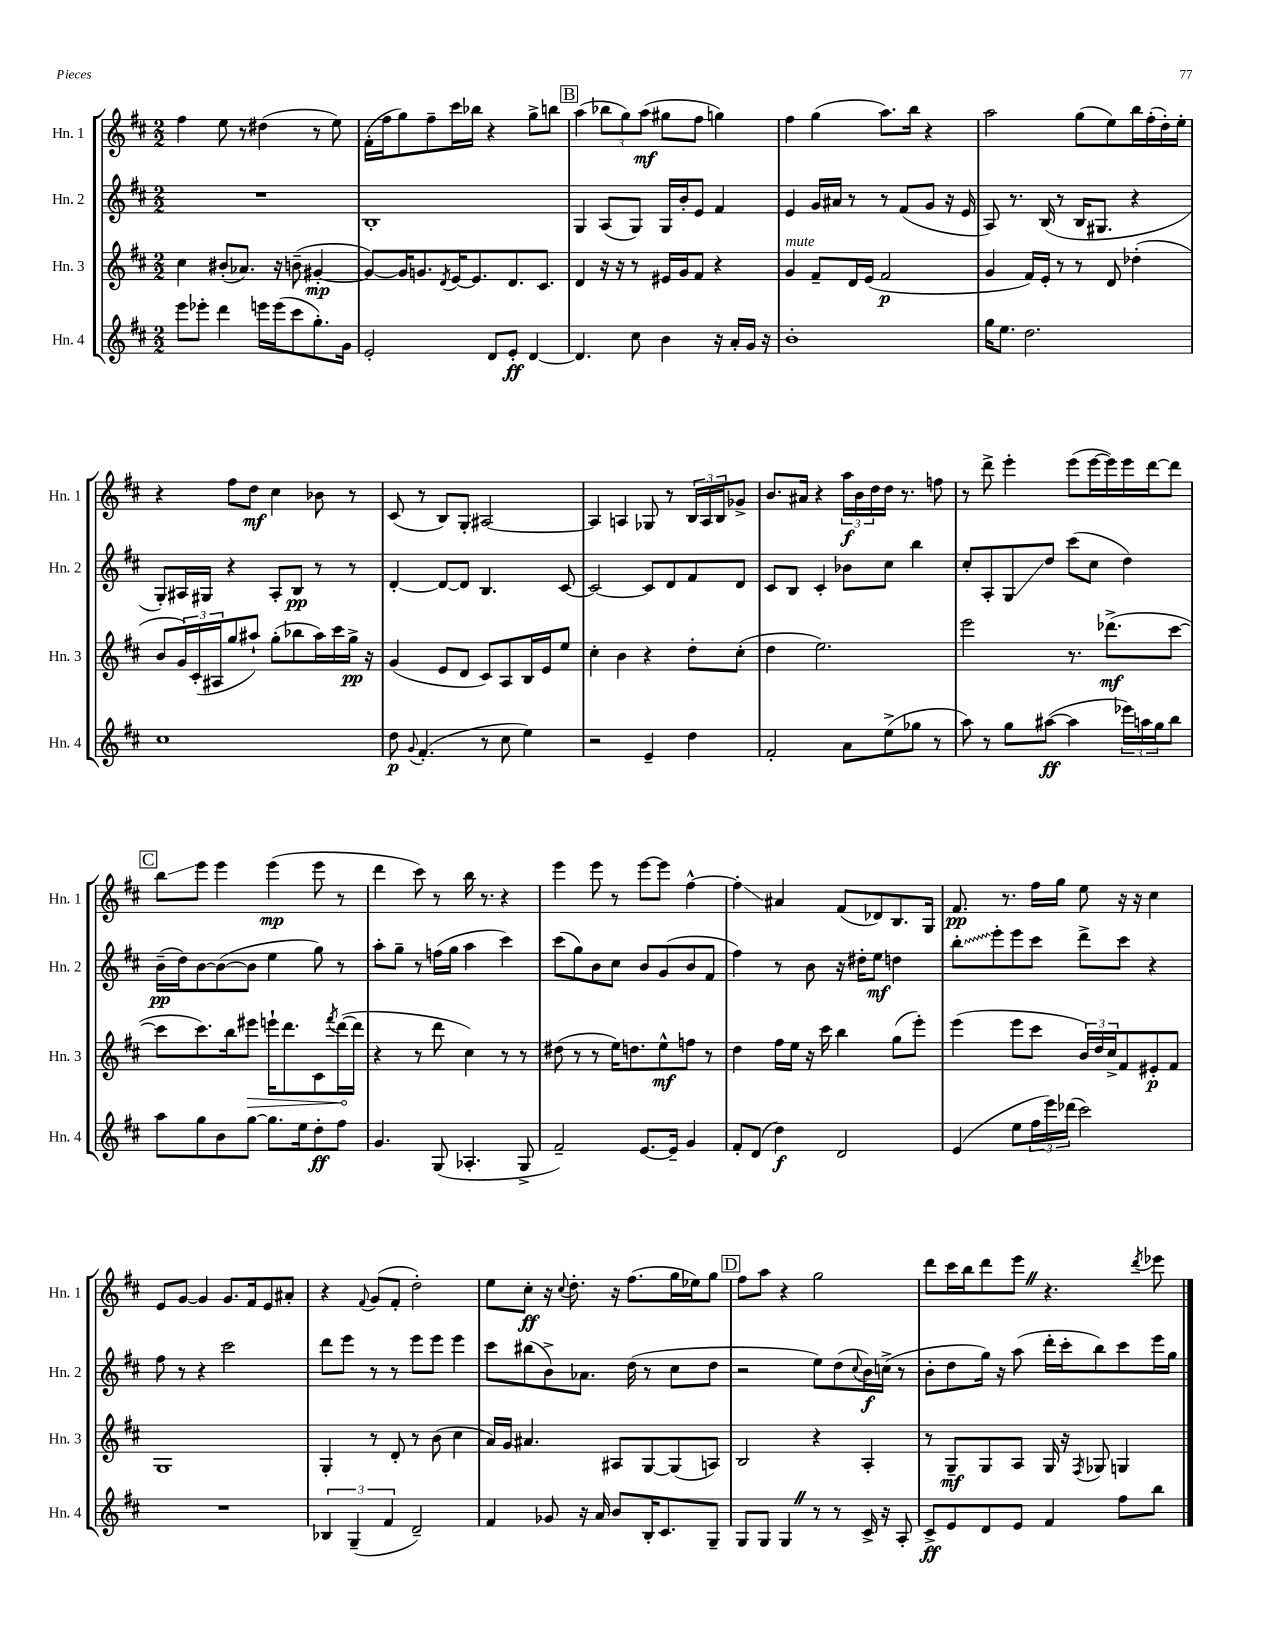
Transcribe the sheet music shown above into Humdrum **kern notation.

**kern	**kern	**kern	**kern
*staff4	*staff3	*staff2	*staff1
*clefG2	*clefG2	*clefG2	*clefG2
*k[f#c#]	*k[f#c#]	*k[f#c#]	*k[f#c#]
*M2/2	*M2/2	*M2/2	*M2/2
8eee	4cc#	1r	4ff#
8eee-'	.	.	.
4ddd	(8b#'	.	8ee
.	8.a-)	.	8r
16eee	.	.	(4dd#
(16eee	16r	.	.
8ccc#	(8b~	.	.
8.gg')	[4g#'	.	8r
.	.	.	8ee)
16g	.	.	.
=	=	=	=
2e'	8g#_)	1B'	(16f#'
.	.	.	16ff#
.	16g#]	.	8gg)
.	8.g	.	.
.	.	.	8ff#~
.	8qd	.	.
.	[16e	.	16ccc#
.	8.e]	.	16bb-
8d	.	.	4r
8e'	8.d	.	.
[4d	.	.	8gg^
.	8.c#	.	.
.	.	.	8bb
=	=	=	=
4.d]	4d	4G	(4aa
.	16r	(8A	12bb-
.	16r	.	.
.	.	.	12gg)
8cc#	8r	8G)	.
.	.	.	(12aa
4b	16e#	16G	8gg#
.	16g	16b'	.
.	8f#	8e	8ff#
16r	4r	4f#	4gg)
16a'	.	.	.
16g	.	.	.
16r	.	.	.
=	=	=	=
1b'	4g	4e	4ff#
.	8f#~	16g	(4gg
.	.	16a#	.
.	16d	8r	.
.	(16e	.	.
.	2f#	8r	8.aa)
.	.	(8f#	.
.	.	.	16bb
.	.	8g	4r
.	.	16r	.
.	.	16e	.
=	=	=	=
16gg	4g	8A)	2aa
8.ee	.	.	.
.	.	8.r	.
2.dd	16f#)	.	.
.	16e'	(16B	.
.	8r	8r	.
.	8r	16B	(8gg
.	.	8.G#	.
.	8d	.	8ee)
.	(4dd-'	4r	16bb
.	.	.	(16ff#'
.	.	.	16dd')
.	.	.	16ee'
=	=	=	=
1cc#	8b	8G')	4r
.	24g)	16A#	.
.	(24c#'	.	.
.	.	16G#	.
.	24A#	.	.
.	8gg	4r	8ff#
.	8aa#`)	.	8dd
.	(8gg'	8A#'	4cc#
.	8bb-	8B	.
.	16aa#)	8r	8b-
.	16ccc#	.	.
.	16gg^	8r	8r
.	16r	.	.
=	=	=	=
8dd	(4g	[4d'	(8c#
8qqg	.	.	.
(4.f#'	.	.	8r
.	8e	8d_	8B)
.	8d	8d]	8G'
8r	8c#)	4.B	[2A#
8cc#	8A	.	.
4ee)	16B	.	.
.	16e	.	.
.	8ee	[8c#	.
=	=	=	=
2r	4cc#'	2c#_	4A#]
.	4b	.	4A
4e~	4r	8c#]	8G-
.	.	8d	8r
4dd	8dd'	8f#	24B
.	.	.	24A
.	.	.	24B
.	(8cc#'	8d	8g-^
=	=	=	=
2f#'	4dd	8c#	8.b
.	.	8B	.
.	.	.	16a#
.	2.ee)	4c#'	4r
8a	.	8b-	24aa
.	.	.	24b
.	.	.	24dd
(8ee^	.	8cc#	16dd
.	.	.	8.r
8gg-	.	4bb	.
8r	.	.	8ff
=	=	=	=
8aa)	2eee	8cc#'	8r
8r	.	8A'	8ddd^
8gg	.	8G	4eee'
([8aa#	.	8dd	.
4aa#]	8.r	(8ccc#	(8eee
.	.	8cc#	[16eee
.	(8.ddd-^	.	16eee])
24eee-)	.	4dd)	16eee
24aa	.	.	.
.	.	.	[16ddd
24gg	.	.	.
8bb	[8ccc#	.	8ddd]
=	=	=	=
8aa	8ccc#]	(16b~	8bb
.	.	16dd)	.
8gg	8.ccc#)	[8b	8eee
8b	.	(8b_	4eee
.	16bb	.	.
[8gg	8eee#	8b]	.
8.gg]	16eee`	4ee	(4eee
.	8.ddd	.	.
16ee	.	.	.
8dd'	8c#	8gg)	8eee
.	8qfff#	.	.
8ff#	([16ddd	8r	8r
.	16ddd]	.	.
=	=	=	=
4.g	4r	8aa'	4ddd
.	.	8gg~	.
.	8r	8r	8ccc#)
(8G	8ddd	(16ff	8r
.	.	16gg	.
4.A-'	4cc#)	4aa	16bb
.	.	.	8.r
.	8r	4ccc#)	4r
8G^	8r	.	.
=	=	=	=
2f#~)	(8dd#	(8ccc#	4eee
.	8r	8gg)	.
.	8r	8b	8eee
.	16ee)	8cc#	8r
.	8.dd	.	.
[8.e	.	8b	[8eee
.	8ee^^	(8g	8eee]
16e~]	.	.	.
4g	8ff	8b	[4ff#^^
.	8r	8f#	.
=	=	=	=
8f#'	4dd	4ff#)	4ff#']
(8d	.	.	.
4dd)	16ff#	8r	4a#
.	16ee	.	.
.	16r	8b	.
.	16ccc#	.	.
2d	4bb	16r	(8f#
.	.	16dd#'	.
.	.	8ee	8d-)
.	(8gg	4dd	8.B
.	8eee')	.	.
.	.	.	16G
=	=	=	=
(4e	(4eee	8bb'	8.f#
.	.	8eee'	.
.	.	.	8.r
8ee	8eee	8eee	.
24ff#	8ccc#	8ccc#	16ff#
24eee)	.	.	.
.	.	.	16gg
(24ddd-	.	.	.
2ccc#)	24b)	8ddd^	8ee
.	24dd	.	.
.	24cc#^	.	.
.	8f#	8ccc#	16r
.	.	.	16r
.	8e#'	4r	4cc#
.	8f#	.	.
=	=	=	=
1r	1G	8ff#	8e
.	.	8r	[8g
.	.	4r	4g]
.	.	2ccc#	8.g
.	.	.	16f#
.	.	.	8e
.	.	.	8a#'
=	=	=	=
6B-	4G'	8ddd	4r
.	.	8eee	.
(6G~	.	.	.
.	.	.	8qqf#
.	8r	8r	(8g
6f#	.	.	.
.	8d'	8r	8f#'
2d~)	8r	8eee	2dd')
.	(8b	8eee	.
.	4cc#	4eee	.
=	=	=	=
4f#	16a)	8ccc#	8ee
.	16g	.	.
.	4.a#	(8bb#	8cc#'
8g-	.	8b^)	16r
.	.	.	8qqcc#
.	.	.	8.dd'
16r	.	8.a-	.
16a	.	.	.
8b	8A#	.	16r
.	.	(16dd	(8.ff#
16B'	[8G	8r	.
8.c#	.	.	.
.	(8G]	8cc#	16gg
.	.	.	16ee-)
8G~	8A)	8dd	8gg
=	=	=	=
8G	2B	2r	8ff#
8G	.	.	8aa
4G	.	.	4r
8r	4r	8ee)	2gg
8r	.	(8dd	.
.	.	8qqcc#	.
16c#^	4A'	16b)	.
16r	.	(16cc^	.
8A'	.	8r	.
=	=	=	=
8c#^	8r	8b'	8ddd
8e	8G~	8dd	16ccc#
.	.	.	16bb
8d	8G	16gg)	8ddd
.	.	16r	.
8e	8A	(8aa	8eee
4f#	16G	16ddd'	4.r
.	16r	16ccc#'	.
.	8qF#	.	.
.	8G-	8bb)	.
8ff#	4G	8ccc#	.
.	.	.	8qddd
8bb	.	16eee	8eee-
.	.	16gg	.
==	==	==	==
*-	*-	*-	*-
